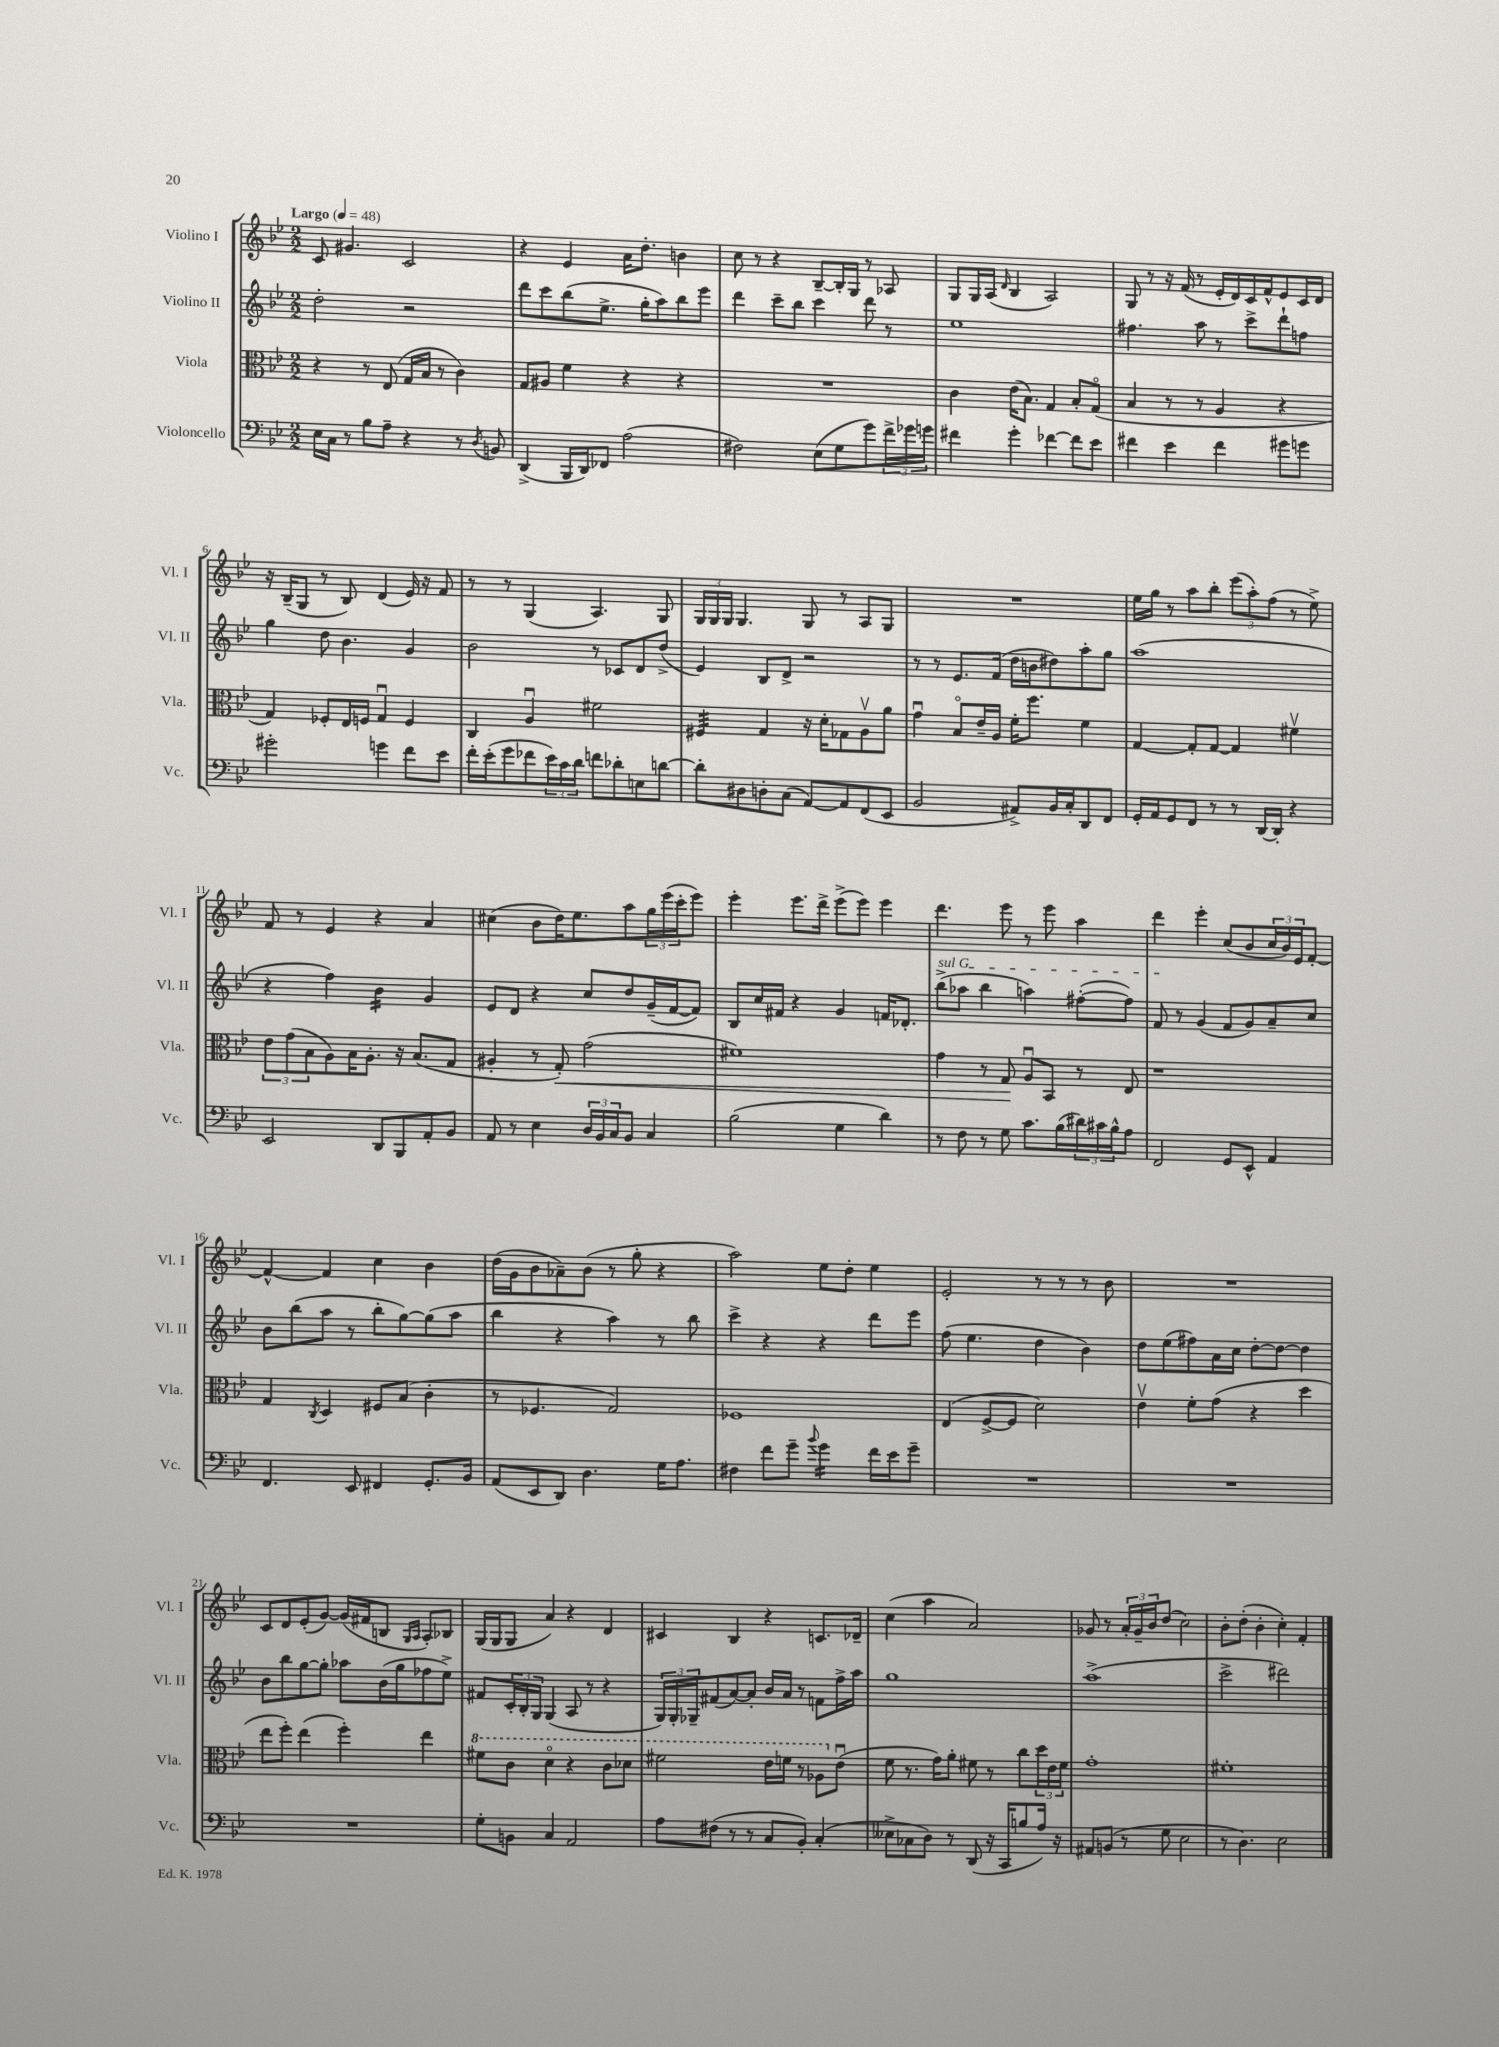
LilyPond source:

<<
\new StaffGroup <<
\new Staff = "s0" \with { instrumentName = "Violino I" shortInstrumentName = "Vl. I" } {
    \clef treble \key bes \major \numericTimeSignature \time 2/2 \tempo "Largo" 4 = 48
    c'8 gis'4. c'2 |
    r4 ees'4 a'16 d''8.-. b'4 |
    c''8 r8 r4 bes8~-- bes16-. g16 r8 aes8 |
    g8 g16 a16( \grace { d'16 } bes4 a2) |
    g8 r8 r16 f'16( r8 ees'16-. d'16) c'16 f'16-^ ees'8 c'16 d'16 |
    r16 bes16--( g8 r8 bes8) d'4( ees'16) r16 f'8 |
    r8 r8 g4( a4.) g8 |
    \tuplet 3/2 { g16 g16 g16 } g4. g8 r8 a8 g8 |
    R1 |
    ees''16 g''16 r8 a''8 bes''8-. \tuplet 3/2 { ees'''8( a''8-.) f''8( } r8 ees''8->) |
    f'8 r8 ees'4 r4 a'4 |
    cis''4( bes'8 d''16) ees''8. a''8 \tuplet 3/2 { g''16 ees'''16( c'''16-. } ees'''8) |
    ees'''4-. ees'''8. d'''16-> ees'''8->( ees'''8) ees'''4 |
    d'''4. ees'''8 r8 ees'''8 a''4 |
    d'''4 ees'''4-. c''8( bes'8 \tuplet 3/2 { c''16 bes'16) ees'16 } f'8~-. |
    f'4~-^ f'4 c''4 bes'4 |
    d''16( g'16 bes'8 aes'8--) bes'8( r8 g''8-. r4 |
    a''2) ees''8 d''8-. ees''4 |
    ees'2-. r8 r8 r8 bes'8 |
    R1 |
    c'8 d'8 ees'8-.( g'8~) g'16( fis'16 b8 \grace { g16 a16 } a8-.) bes8 |
    g16( g16 g8 a'4) r4 d'4 |
    cis'4 bes4 r4 c'8. des'16-- |
    c''4( a''4 a'2) |
    ges'8 r8 \tuplet 3/2 { a'16-. ges'16-- bes'16 } d''8( c''2) |
    bes'8-. d''8-.( bes'4-. c''4-.) f'4-. \bar "|." |
}
\new Staff = "s1" \with { instrumentName = "Violino II" shortInstrumentName = "Vl. II" } {
    \clef treble \key bes \major \numericTimeSignature \time 2/2
    d''2-. r2 |
    d'''8 c'''8 bes''8( ees''8.-> g''16-. a''8) bes''8 ees'''8 |
    d'''4 c'''8-- bes''8 c'''4 d'''8 r8 |
    ees''1 |
    fis''4. a''8 r8 c'''8-> d'''8-! f''8 |
    g''4 d''8 bes'4. g'4 |
    bes'2 r8 ces'8 d'8 d''8->( |
    ees'4) bes8 d'8-> r2 |
    r8 r8 ees'8. f'16( d''16 b'16 dis''8) a''8-. g''8 |
    a''1( |
    r4 f''4) bes'4:16 g'4 |
    ees'8 d'8 r4 c''8 d''8 g'16--( f'16~ f'8) |
    bes8 c''16 fis'16 r4 g'4 f'16 des'8.-. |
    \once \override TextSpanner.bound-details.left.text = \markup { \italic "sul G" } bes''8->\startTextSpan( aes''8 bes''4 a''4) fis''8~-.( fis''8) |
    f'8\stopTextSpan r8 g'4( f'8 g'8) a'8-- c''8 |
    bes'8 bes''8( a''8 r8 bes''8-. g''8~) g''8( a''8 |
    bes''4 r4 a''4) r8 bes''8 |
    c'''4-> r4 r4 d'''8 ees'''8 |
    f''8( ees''4. d''4 bes'4) |
    d''8 ees''8( fis''8) a'16 c''16 d''8~-. d''8~ d''4 |
    bes'8 bes''8 g''8~ g''8-. aes''8 bes'16( g''16 fes''8 ees''8->) |
    fis'8 \tuplet 3/2 { c'16-. bes16-. g16 } g4( a8 r8 r4 |
    \tuplet 3/2 { g16) g16-. ges16-- } fis'8( a'8~) a'8-. bes'16 a'16 r8 f'8 f''16-> a''16 |
    g''1 |
    a''1->( |
    c'''2-> dis'''2) \bar "|." |
}
\new Staff = "s2" \with { instrumentName = "Viola" shortInstrumentName = "Vla." } {
    \clef alto \key bes \major \numericTimeSignature \time 2/2
    r4 r8 ees8( g16 bes16 r8 c'4) |
    g8 ais8 f'4 r4 r4 |
    R1 |
    c'4 ees'16( bes8.) g4 bes8-. g8\flageolet( |
    bes4 r8 r8 a4 r4 |
    g4) fes8-. ees16 f16 g4\downbow f4 |
    c4 a4\downbow fis'2 |
    fis4:32 g4 r16 d'16-. ges8 a8\upbow a'8 |
    g'4\downbow bes8\flageolet ees'16-- a16 f'16-. f''8. f'4 |
    g4~ g8-. g8~ g4 fis'4\upbow |
    \tuplet 3/2 { ees'8 g'8( bes8 } a8) bes16 a8.-. r16 bes8.( g8 |
    ais4-. r8 g8-.\<) g'2( |
    fis'1) |
    g'4 r8 g8\! a8\downbow bes,8 r8 ees8 |
    r1 |
    g4 \acciaccatura { c8 } d4 fis8 bes8( c'4-. |
    r8 fes4. g2) |
    fes1 |
    ees4( f8~-> f8 d'2) |
    ees'4\upbow f'8-. g'8( r4 d''4 |
    ees''8 f''8-.) ees''4( f''4-.) ees''4 |
    \ottava #1 fis''8 c''8 d''4\flageolet r4 c''8 des''8 |
    fis''2 ees''16 f''16 r8 aes'8 \ottava #0 ees'8\downbow( |
    f'8 r8. g'16) a'8-. fis'8 r8 c''8 \tuplet 3/2 { d''16 ees'16 fis'16 } |
    g'1-. |
    fis'1-. \bar "|." |
}
\new Staff = "s3" \with { instrumentName = "Violoncello" shortInstrumentName = "Vc." } {
    \clef bass \key bes \major \numericTimeSignature \time 2/2
    ees16 c16 r8 bes8 a8-- r4 r8 \acciaccatura { d8 } b,8 |
    d,4->( bes,,16 d,16) fes,8 a2( |
    fis2) ees8( g8 g'8) \tuplet 3/2 { f'16-> ges'16 g'16 } |
    fis'4 g'4-. fes'4~ fes'8 ees'8 |
    fis'4 ees'4 fis'4 gis'8 g'8 |
    gis'2-. g'4 f'8 ees'8 |
    f'16-. ees'16-.( g'8 fes'8 \tuplet 3/2 { ees'16) c'16 d'16 } f'8 des'8-. e8 d'8~ |
    d'8-. dis8 d8-. c8( a,8~) a,8 f,8( ees,8 |
    bes,2 ais,8->) bes,16 c16-. d,8 f,8 |
    g,16-. a,16 g,8 f,8 r8 r8 d,16~ d,16-. r4 |
    ees,2 d,8 bes,,8 a,8-. bes,8 |
    a,8 r8 ees4 \tuplet 3/2 { d16 bes,16 c16 } bes,8 c4 |
    bes2( g4 d'4) |
    r8 f8 r8 g8 c'8. bes16( \tuplet 3/2 { dis'16) cis'16 bes16-^ } a8 |
    f,2 g,8 ees,8-^ a,4 |
    f,4. ees,8 fis,4 g,8.-. bes,16 |
    a,8( ees,8 d,8) d4. g16 a8. |
    fis4 f'8 g'8-- \appoggiatura { bes'8 } g'4:16 f'16 ees'16 g'8-- |
    R1 |
    R1 |
    R1 |
    g8-. b,8 c4 a,2 |
    a8 fis8( r8 r8 c8 bes,8-.) c4-.( |
    eeses8-> ces8 d8) r8 d,8( r16 c,16 b8 a16) r16 |
    ais,8 b,8( r8 g8 ees2 |
    r8 d4.) ees2 \bar "|." |
}
>>
>>
